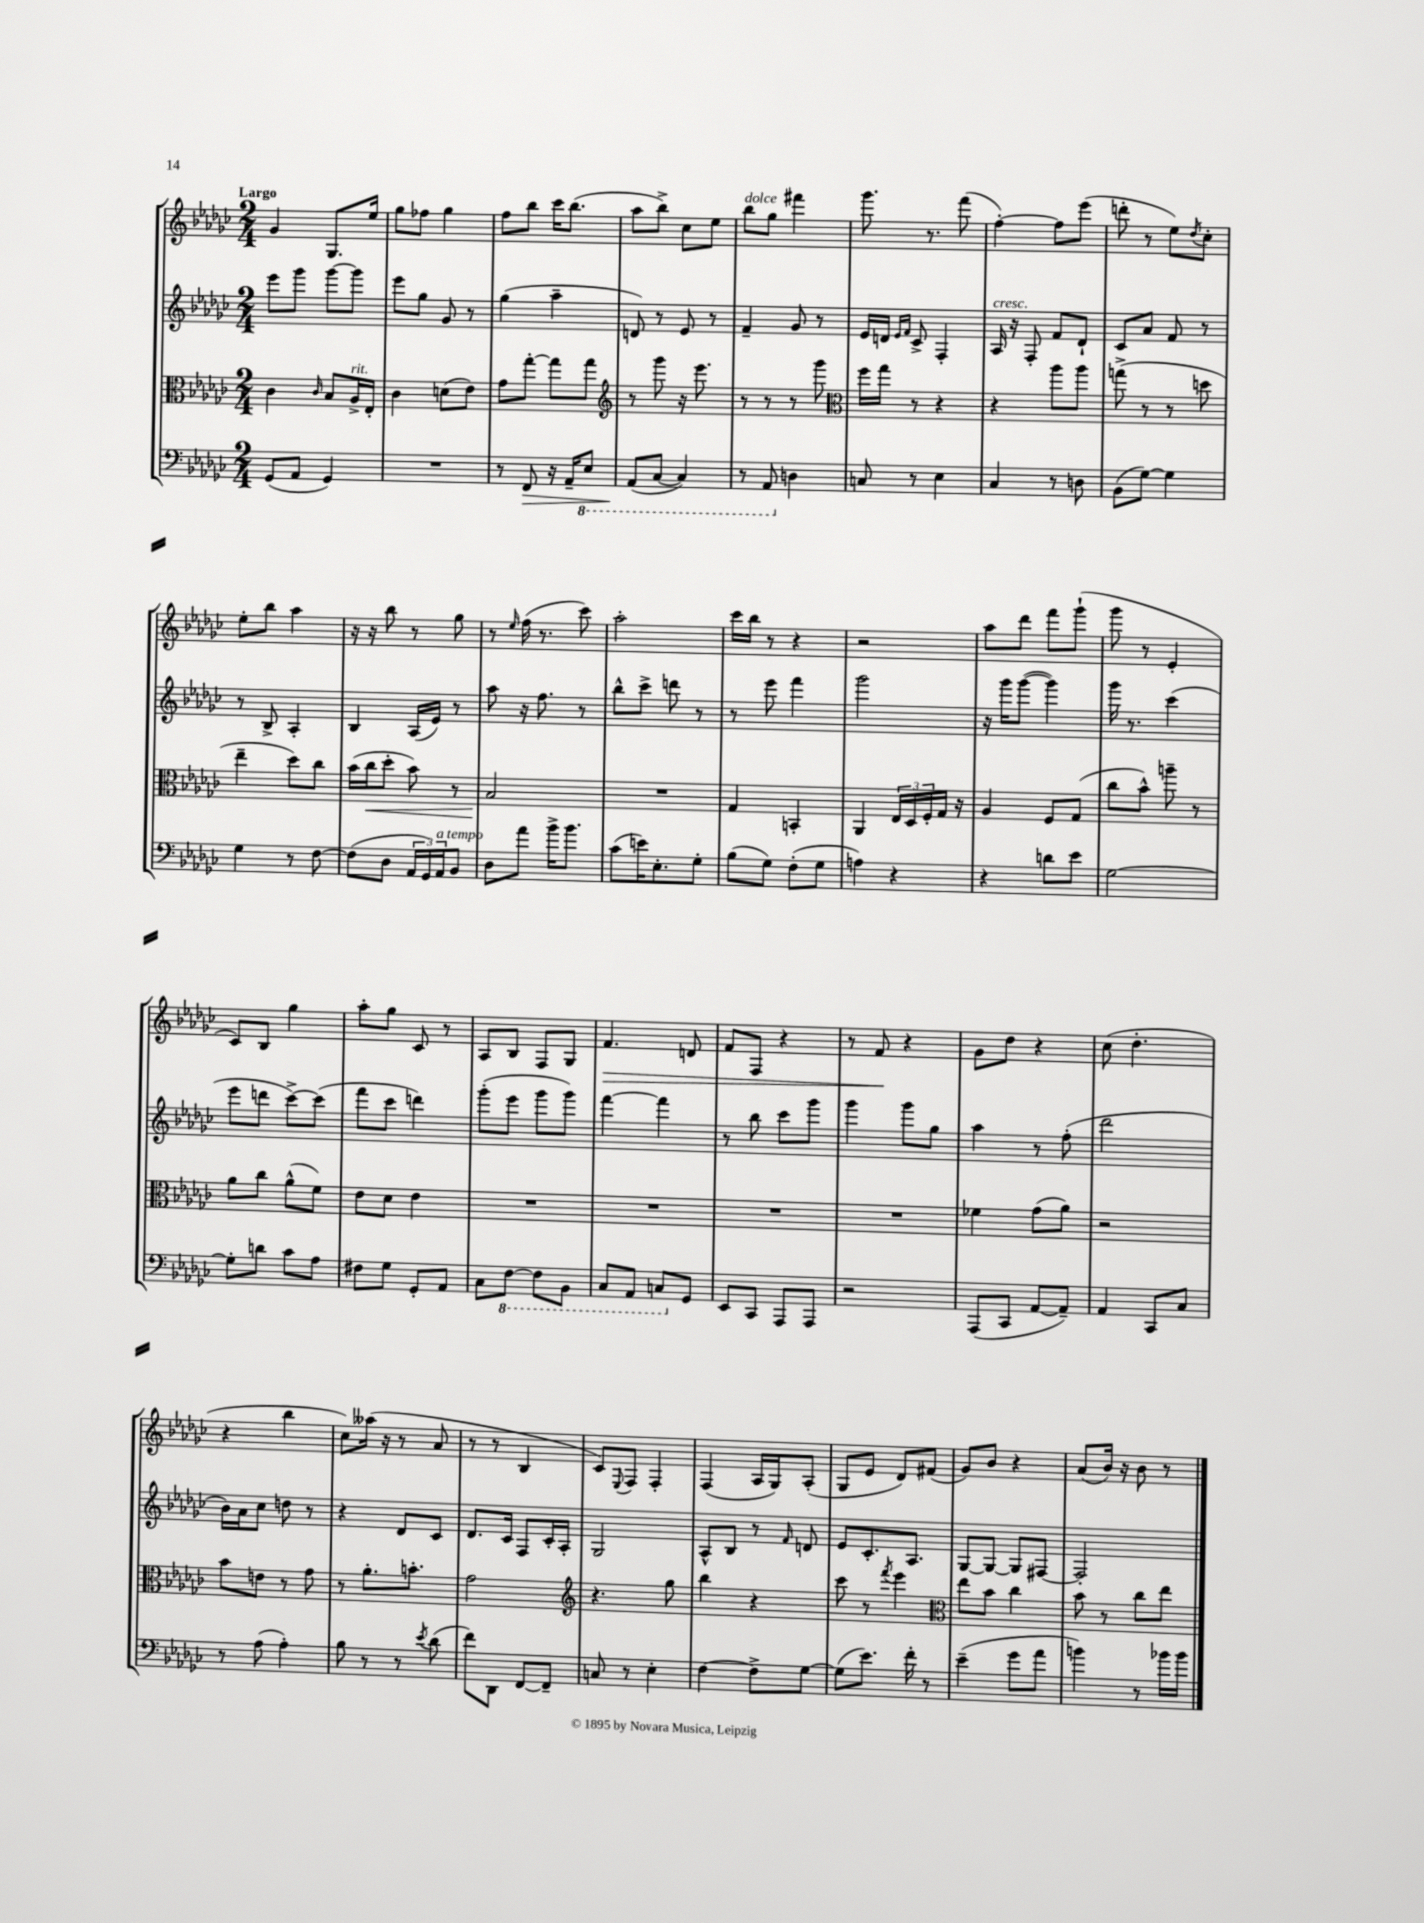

**kern	**dynam	**kern	**dynam	**kern	**kern	**dynam
*part4	*part4	*part3	*part3	*part2	*part1	*part1
*staff4	*staff4	*staff3	*staff3	*staff2	*staff1	*staff1
*clefF4	*	*clefC3	*	*clefG2	*clefG2	*
*k[b-e-a-d-g-c-]	*	*k[b-e-a-d-g-c-]	*	*k[b-e-a-d-g-c-]	*k[b-e-a-d-g-c-]	*
*M2/4	*	*M2/4	*	*M2/4	*M2/4	*
=1	=1	=1	=1	=1	=1	=1
!	!	!	!	!	!LO:TX:a:B:t=Largo	!
(8GG-/L	.	4c-\	.	8eee-\L	4g-/	.
8AA-/J	.	.	.	8ggg-\J	.	.
.	.	16qqc-/	.	.	.	.
4GG-/)	.	8B-/L	.	[8ggg-\L	8.G-/L	.
!	!	!LO:TX:a:i:t=rit.	!	!	!	!
.	.	16A-^/L	.	8ggg-\J]	.	.
.	.	16E-'/JJ	.	.	16ee-/Jk	.
=2	=2	=2	=2	=2	=2	=2
2r	.	4c-\	.	8eee-\L	8gg-\L	.
.	.	.	.	8gg-\J	8ff-X\J	.
.	.	(8dn\L	.	8g-/	4gg-\	.
.	.	8e-\J)	.	8r	.	.
=3	=3	=3	=3	=3	=3	=3
8r	.	8g-\L	.	(4gg-\	8ff\L	.
!	!LO:HP:b	!	!	!	!	!
8FF/	>	[8gg-'\J	.	.	8bb-\J	.
16r	.	8gg-\L]	.	4aa-~\	16ccc-\KL	.
16AA-~/KL	.	.	.	.	(8.bb-\J	.
*8ba	*	*	*	*	*	*
8EE-/J	.	8gg-\J	.	.	.	.
=4	=4	=4	=4	=4	=4	=4
*	*	*clefG2	*	*	*	*
(8AAA-/L	.	8r	.	8dn/)	8aa-\L	.
[8CC-/J	]	8ggg-\	.	8r	8bb-^\J)	.
4CC-/])	.	16r	.	8e-/	8cc-\L	.
.	.	8.eee-\	.	.	.	.
.	.	.	.	8r	8ee-\J	.
=5	=5	=5	=5	=5	=5	=5
!	!	!	!	!	!LO:TX:a:i:t=dolce	!
8r	.	8r	.	4f~/	8bb-\L	.
8AAA-/	.	8r	.	.	8gg-\J	.
*X8ba	*	*	*	*	*	*
4Dn\	.	8r	.	8g-/	4fff#X\	.
.	.	8ggg-\	.	8r	.	.
=6	=6	=6	=6	=6	=6	=6
*	*	*clefC3	*	*	*	*
8Cn/	.	16ff\LL	.	16e-/LL	8.ggg-\	.
.	.	16gg-\JJ	.	16dn/JJ	.	.
.	.	.	.	16qqe-/LL	.	.
.	.	.	.	16qqf/JJ	.	.
8r	.	8r	.	8c-^/	.	.
.	.	.	.	.	8.r	.
4E-\	.	4r	.	4F'/	.	.
.	.	.	.	.	(8fff\	.
=7	=7	=7	=7	=7	=7	=7
!	!	!	!	!LO:TX:a:i:t=cresc.	!	!
4C-/	.	4r	.	16A-/	[4ff'\)	.
.	.	.	.	16r	.	.
.	.	.	.	8F'/	.	.
8r	.	8aa-\L	.	8f/L	8ff\L]	.
8Dn\	.	8aa-\J	.	8d-`/J	(8eee-\J	.
=8	=8	=8	=8	=8	=8	=8
(8BB-\L	.	(8ggn^\	.	8c-/L	8dddn'\	.
[8G-\J)	.	8r	.	8a-/J	8r	.
4G-\]	.	8r	.	8f/	8ee-\L)	.
.	.	.	.	.	8qdd-/	.
.	.	8ddn\	.	8r	8cc-'\J	.
!!LO:LB:g=z
=9	=9	=9	=9	=9	=9	=9
4G-\	.	4ee-~\	.	8r	8ee-'\L	.
.	.	.	.	8B-^/	8bb-\J	.
8r	.	8dd-\L)	.	4A-'/	4aa-\	.
[8F\	.	8cc-\J	.	.	.	.
=10	=10	=10	=10	=10	=10	=10
(8F\L]	.	(16b-\LL	.	4B-/	16r	.
!	!	!	!LO:HP:b	!	!	!
.	.	16cc-\J	<	.	16r	.
8D-\J	.	8dd-'\J	.	.	8bb-\	.
24AA-/LL	.	8b-\)	.	(16A-/LL	8r	.
24GG-/)	.	.	.	.	.	.
.	.	.	.	16e-/JJ)	.	.
!LO:TX:a:i:t=a tempo	!	!	!	!	!	!
24AA-/J	.	.	.	.	.	.
8BB-/J	.	8r	.	8r	8gg-\	.
=11	=11	=11	=11	=11	=11	=11
8D-\L	.	2B-/	.	8aa-\	8r	.
.	.	.	.	.	16qqee-/	.
8a-\J	.	.	.	16r	(16ff\	.
.	.	.	.	8.ff\	8.r	.
16b-^\KL	.	.	.	.	.	.
8.b-\J	.	.	.	.	.	.
.	.	.	.	8r	8ccc-\)	.
.	.	.	[	.	.	.
=12	=12	=12	=12	=12	=12	=12
(8c-\L	.	2r	.	8bb-^^\L	2aa-'\	.
16en\K)	.	.	.	8ccc-^\J	.	.
8.E-'\	.	.	.	.	.	.
.	.	.	.	8dddn\	.	.
8G-'\J	.	.	.	8r	.	.
=13	=13	=13	=13	=13	=13	=13
(8B-\L	.	4G-/	.	8r	16ccc-\LL	.
.	.	.	.	.	16bb-\JJ	.
8G-\J)	.	.	.	8eee-\	8r	.
(8F'\L	.	4BBn'/	.	4fff\	4r	.
8G-\J	.	.	.	.	.	.
=14	=14	=14	=14	=14	=14	=14
4An\)	.	4AA-/	.	2ggg-\	2r	.
4r	.	24E-/LL	.	.	.	.
.	.	24D-/	.	.	.	.
.	.	24F'/	.	.	.	.
.	.	16G-/JJ	.	.	.	.
.	.	16r	.	.	.	.
=15	=15	=15	=15	=15	=15	=15
4r	.	4A-/	.	16r	8aa-\L	.
.	.	.	.	16ggg-\KL	.	.
.	.	.	.	([8ggg-\J	8ddd-\J	.
8dn\L	.	8F/L	.	4ggg-\])	8fff\L	.
8e-\J	.	(8G-/J	.	.	(8ggg-`\J	.
=16	=16	=16	=16	=16	=16	=16
[2G-\	.	8cc-\L	.	16ggg-\	8ggg-\	.
.	.	.	.	8.r	.	.
.	.	8b-^^\J)	.	.	8r	.
.	.	8aan~\	.	(4ccc-\	4e-'/	.
.	.	8r	.	.	.	.
!!LO:LB:g=z
=17	=17	=17	=17	=17	=17	=17
8G-'\L]	.	8a-\L	.	8eee-\L	8c-/L)	.
8dn\J	.	8cc-\J	.	8dddn\J	8B-/J	.
8c-\L	.	(8a-^^\L	.	[8ccc-^\L)	4gg-\	.
8A-\J	.	8f\J)	.	(8ccc-\J]	.	.
=18	=18	=18	=18	=18	=18	=18
8F#X\L	.	8e-\L	.	8fff\L	8aa-'\L	.
8G-\J	.	8d-\J	.	8ccc-\J	8gg-\J	.
8GG-'/L	.	4e-\	.	4dddn\)	8c-/	.
8AA-/J	.	.	.	.	8r	.
=19	=19	=19	=19	=19	=19	=19
8C-\L	.	2r	.	(8ggg-'\L	8A-/L	.
*8ba	*	*	*	*	*	*
[8FF\J	.	.	.	8eee-\J	8B-/J	.
8FF\L]	.	.	.	8ggg-\L	8F/L	.
8BBB-\J	.	.	.	8ggg-\J)	8G-/J	.
=20	=20	=20	=20	=20	=20	=20
!	!	!	!	!	!	!LO:HP:b
8CC-/L	.	2r	.	[4fff\	4.f/	>
8AAA-/J	.	.	.	.	.	.
8CCn/L	.	.	.	4fff\]	.	.
*X8ba	*	*	*	*	*	*
8GG-/J	.	.	.	.	8dn/	.
=21	=21	=21	=21	=21	=21	=21
8EE-/L	.	2r	.	8r	8f/L	.
8CC-/J	.	.	.	8bb-\	8F/J	.
8AAA-/L	.	.	.	8ccc-\L	4r	.
8AAA-/J	.	.	.	8ggg-\J	.	.
=22	=22	=22	=22	=22	=22	=22
2r	.	2r	.	4ggg-\	8r	.
.	.	.	.	.	8f/	.
.	.	.	.	8ggg-\L	4r	]
.	.	.	.	8gg-\J	.	.
=23	=23	=23	=23	=23	=23	=23
(8AAA-/L	.	4f-X\	.	4aa-\	8g-\L	.
8CC-/J	.	.	.	.	8dd-\J	.
[8AA-/L	.	(8g-\L	.	8r	4r	.
8AA-~/J])	.	8a-\J)	.	(8ff'\	.	.
=24	=24	=24	=24	=24	=24	=24
4AA-/	.	2r	.	2ddd-\	(8cc-\	.
.	.	.	.	.	4.dd-'\	.
8CC-/L	.	.	.	.	.	.
8C-/J	.	.	.	.	.	.
!!LO:LB:g=z
=25	=25	=25	=25	=25	=25	=25
8r	.	8b-\L	.	16b-\LL)	4r	.
.	.	.	.	16a-\J	.	.
(8A-\	.	8en\J	.	8cc-\J	.	.
4A-'\)	.	8r	.	8ddn\	4bb-\	.
.	.	8g-\	.	8r	.	.
=26	=26	=26	=26	=26	=26	=26
8B-\	.	8r	.	4r	8cc-\L)	.
8r	.	8.a-'\L	.	.	(16aa--X\Jk	.
.	.	.	.	.	16r	.
8r	.	.	.	8d-/L	8r	.
.	.	8.bn'\J	.	.	.	.
8qe-/	.	.	.	.	.	.
(8d-\	.	.	.	8c-/J	8a-/	.
=27	=27	=27	=27	=27	=27	=27
8f\L)	.	2g-\	.	8.d-/L	8r	.
8DD-\J	.	.	.	.	8r	.
.	.	.	.	16c-/Jk	.	.
[8FF/L	.	.	.	8F/L	4B-/	.
8FF~/J]	.	.	.	16c-'/L	.	.
.	.	.	.	16A-'/JJ	.	.
=28	=28	=28	=28	=28	=28	=28
*	*	*clefG2	*	*	*	*
8Cn/	.	4.r	.	2G-/	8c-/L)	.
.	.	.	.	.	8qqE-/	.
8r	.	.	.	.	8F/J	.
4E-'\	.	.	.	.	4F'/	.
.	.	8gg-\	.	.	.	.
=29	=29	=29	=29	=29	=29	=29
[4F\	.	4bb-\	.	8A-^^/L	(4F/	.
.	.	.	.	8B-/J	.	.
8F^\L]	.	4r	.	8r	16A-/LL	.
.	.	.	.	.	16G-/J)	.
.	.	.	.	16qqf/	.	.
[8G-\J	.	.	.	8dn/	(8A-'/J	.
=30	=30	=30	=30	=30	=30	=30
(8G-\L]	.	8ccc-\	.	8e-/L	8G-/L	.
8.e-\J)	.	8r	.	8.c-'/	8e-/J	.
.	.	8qfff/	.	.	.	.
.	.	4eee-\	.	.	8d-/L)	.
16f'\	.	.	.	8.A-/J	.	.
8r	.	.	.	.	(8f#X/J	.
=31	=31	=31	=31	=31	=31	=31
*	*	*clefC3	*	*	*	*
(4e-~\	.	8ee-\L	.	[8G-/L	8g-/L)	.
.	.	8b-\J	.	8G-/J_	8b-/J	.
8g-\L	.	4cc-\	.	8G-/L]	4r	.
8a-\J	.	.	.	[8F#X/J	.	.
=32	=32	=32	=32	=32	=32	=32
4bn\)	.	8b-\	.	2F#'/]	(8a-/L	.
.	.	8r	.	.	16b-/Jk)	.
.	.	.	.	.	16r	.
8r	.	8cc-\L	.	.	8b-\	.
16b-X\LL	.	8ee-\J	.	.	8r	.
16b-\JJ	.	.	.	.	.	.
==	==	==	==	==	==	==
*-	*-	*-	*-	*-	*-	*-
